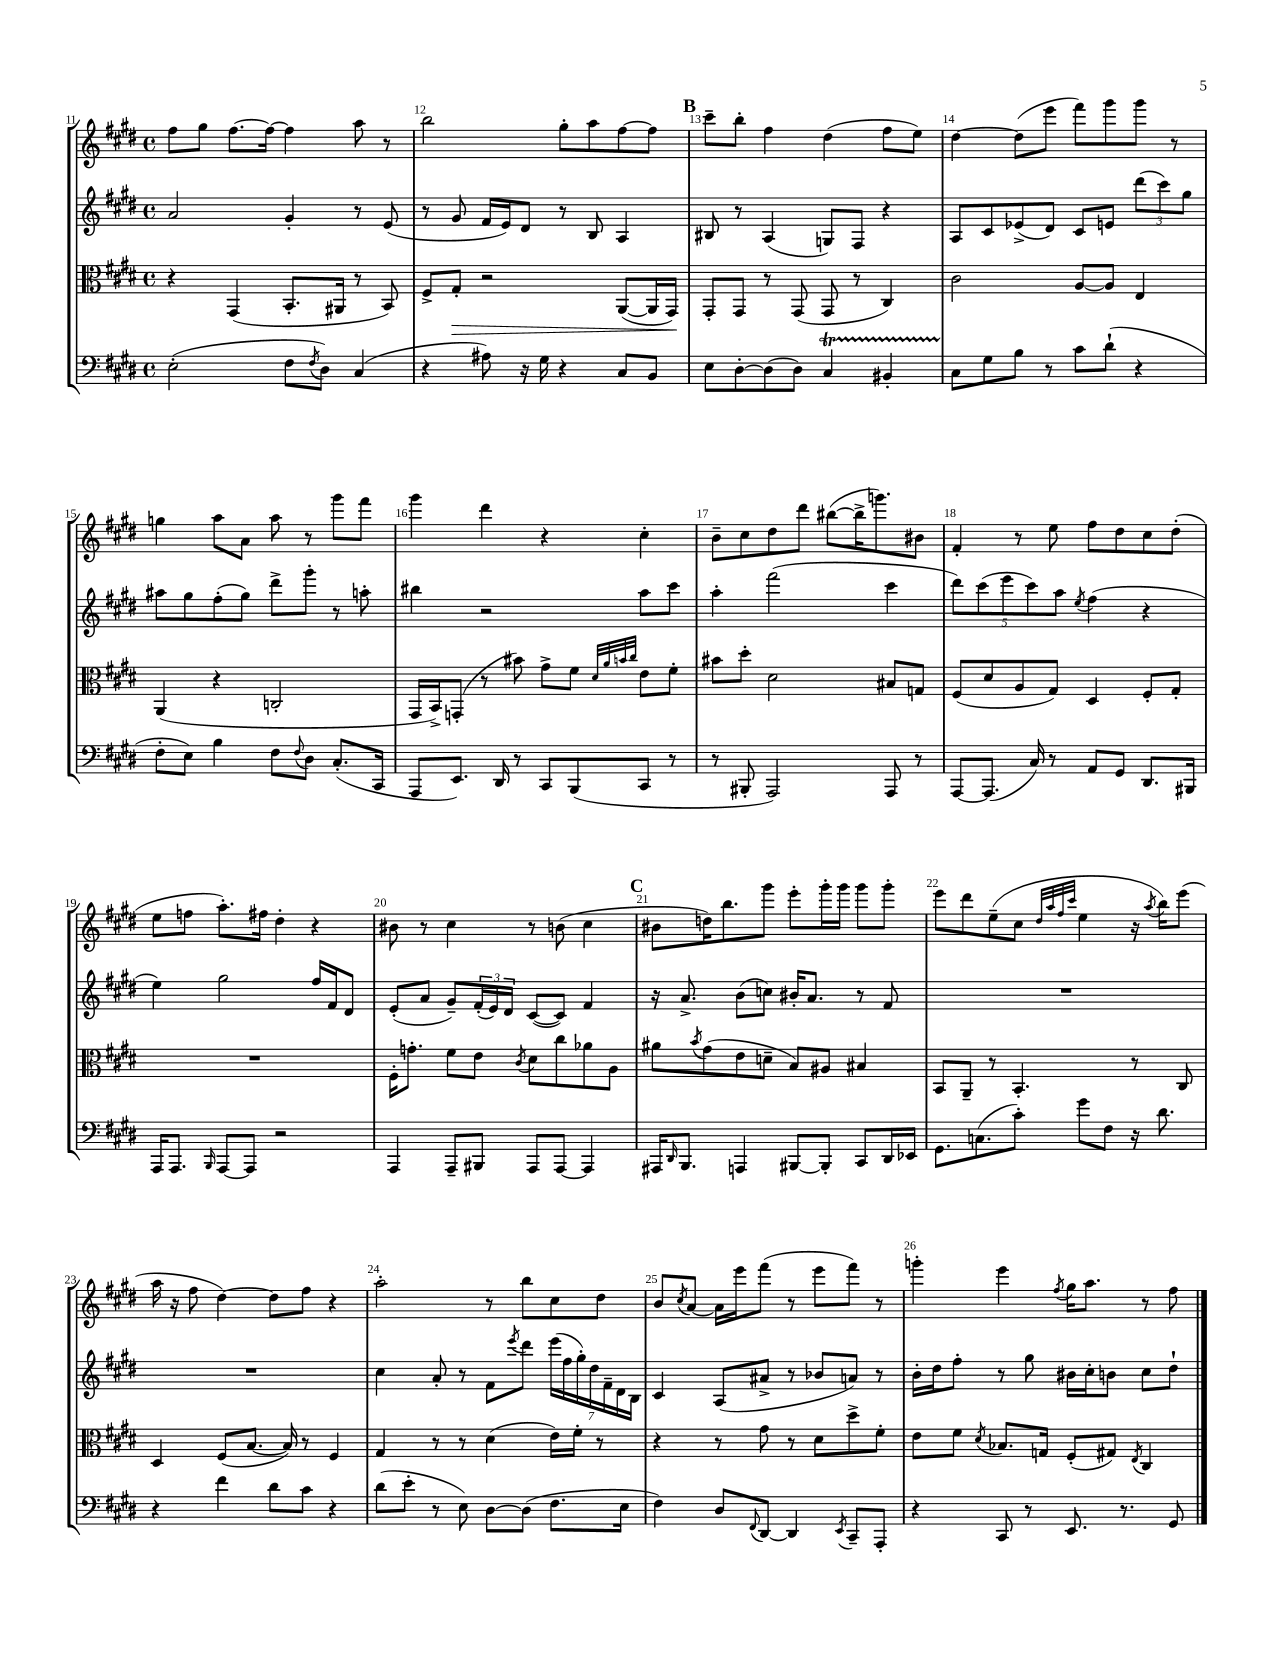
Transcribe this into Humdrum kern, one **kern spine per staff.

**kern	**kern	**dynam	**kern	**kern
*part4	*part3	*part3	*part2	*part1
*staff4	*staff3	*staff3	*staff2	*staff1
*clefF4	*clefC3	*	*clefG2	*clefG2
*k[f#c#g#d#]	*k[f#c#g#d#]	*	*k[f#c#g#d#]	*k[f#c#g#d#]
*M4/4	*M4/4	*	*M4/4	*M4/4
*met(c)	*met(c)	*	*met(c)	*met(c)
=11	=11	=11	=11	=11
(2E'\	4r	.	2a/	8ff#\L
.	.	.	.	8gg#\J
.	(4GG#/	.	.	[8.ff#\L
.	.	.	.	16ff#\Jk_
8F#\L	8.BB'/L	.	4g#'/	4ff#\]
8qF#/	.	.	.	.
8D#\J)	.	.	.	.
.	16AA#X/Jk	.	.	.
(4C#/	8r	.	8r	8aa\
.	8BB/)	.	(8e/	8r
=12	=12	=12	=12	=12
4r	8F#^/L	.	8r	2bb\
!	!	!LO:HP:b	!	!
.	8G#'/J	>	8g#/	.
8A#X\)	2r	.	16f#/LL	.
.	.	.	16e/J)	.
16r	.	.	8d#/J	.
16G#\	.	.	.	.
4r	.	.	8r	8gg#'\L
.	.	.	8B/	8aa\
8C#/L	([8AA/L	.	4A/	[8ff#\
8BB/J	16AA/L]	.	.	8ff#\J]
.	16GG#/JJ)	.	.	.
.	.	]	.	.
!!LO:REH:place=s1:t=B
=13	=13	=13	=13	=13
8E\L	8GG#'/L	.	8B#X/	8ccc#~\L
[8D#'\	8GG#/J	.	8r	8bb'\J
(8D#\]	8r	.	(4A/	4ff#\
8D#\J)	(8GG#/	.	.	.
4C#T/	8GG#/	.	8Gn/L)	(4dd#\
.	8r	.	8F#/J	.
4BB#XTTT'/	4C#/)	.	4r	8ff#\L
.	.	.	.	8ee\J)
=14	=14	=14	=14	=14
8C#\L	2c#\	.	8A/L	[4dd#\
8G#\	.	.	8c#/	.
8B\J	.	.	(8e-X^/	(8dd#\L]
8r	.	.	8d#/J)	8eee\J
8c#\L	[8A/L	.	8c#/L	8fff#\L)
(8d#`\J	8A/J]	.	8en/J	8ggg#\
4r	4E/	.	(12ddd#\L	8ggg#\J
.	.	.	12ccc#\)	.
.	.	.	.	8r
.	.	.	12gg#\J	.
!!LO:LB:g=z
=15	=15	=15	=15	=15
8F#'\L	(4AA/	.	8aa#X\L	4ggn\
8E\J)	.	.	8gg#\	.
4B\	4r	.	(8ff#'\	8aa\L
.	.	.	8gg#\J)	8a\J
8F#\L	2Cn'/	.	8ddd#^\L	8aa\
8qqF#/	.	.	.	.
8D#\J	.	.	8ggg#'\J	8r
(8.C#'/L	.	.	8r	8ggg#\L
.	.	.	8aan'\	8fff#\J
16CC#/Jk	.	.	.	.
=16	=16	=16	=16	=16
8AAA/L	16GG#/LL	.	4bb#X\	4ggg#\
.	16BB^/J)	.	.	.
8.EE/J)	(8GGn'/J	.	.	.
.	8r	.	2r	4ddd#\
16DD#/	.	.	.	.
8r	8b#X\)	.	.	.
8CC#/L	8g#^\L	.	.	4r
(8BBB/	8f#\J	.	.	.
.	32qqd#/LLL	.	.	.
.	32qqa/	.	.	.
.	32qqbn/	.	.	.
.	32qqcc#/JJJ	.	.	.
8CC#/J	8e\L	.	8aa\L	4cc#'\
8r	8f#'\J	.	8ccc#\J	.
=17	=17	=17	=17	=17
8r	8b#X\L	.	4aa'\	8b~\L
8BBB#X'/	8dd#'\J	.	.	8cc#\
2AAA/)	2d#\	.	(2fff#\	8dd#\
.	.	.	.	8ddd#\J
.	.	.	.	([8bb#X\L
.	.	.	.	16bb#^\K]
.	.	.	.	8.gggn\)
8AAA/	8B#X/L	.	4ccc#\	.
8r	8Gn/J	.	.	8b#X\J
=18	=18	=18	=18	=18
[8AAA/L	(8F#/L	.	10ddd#\L)	4f#'/
.	.	.	(10ccc#\	.
(8.AAA/J]	8d#/	.	.	.
.	.	.	10eee\	.
.	8A/	.	.	8r
.	.	.	10ccc#\)	.
16C#/)	.	.	.	.
8r	8G#/J)	.	.	8ee\
.	.	.	10aa\J	.
.	.	.	8qee/	.
8AA/L	4D#/	.	(4ff#\	8ff#\L
8GG#/J	.	.	.	8dd#\
8.DD#/L	8F#'/L	.	4r	8cc#\
.	8G#'/J	.	.	(8dd#'\J
16BBB#X/Jk	.	.	.	.
!!LO:LB:g=z
=19	=19	=19	=19	=19
16AAA/KL	1r	.	4ee\)	8ee\L
8.AAA/J	.	.	.	.
.	.	.	.	8ffn\J
16qqBBB/	.	.	.	.
[8AAA/L	.	.	2gg#\	8.aa'\L)
8AAA/J]	.	.	.	.
.	.	.	.	16ff#X\Jk
2r	.	.	.	4dd#'\
.	.	.	16ff#/LL	4r
.	.	.	16f#/J	.
.	.	.	8d#/J	.
=20	=20	=20	=20	=20
4AAA/	16F#'\KL	.	(8e'/L	8b#X\
.	8.gn'\J	.	.	.
.	.	.	8a/J	8r
8AAA~/L	8f#\L	.	8g#~/L)	4cc#\
8BBB#X/J	8e\J	.	(24f#'/L	.
.	.	.	24e/)	.
.	.	.	24d#/JJ	.
.	8qc#/	.	.	.
8AAA/L	8d#\L	.	([8c#/L	8r
[8AAA/J	8cc#\	.	8c#/J])	(8bn\
4AAA/]	8a-X\	.	4f#/	4cc#\
.	8A\J	.	.	.
!!LO:REH:place=s1:t=C
=21	=21	=21	=21	=21
16AAA#X/KL	8a#X\L	.	16r	8b#X\L
16qqDD#/	.	.	.	.
8.BBB/J	.	.	8.a^/	.
.	8qb/	.	.	.
.	(8g#\	.	.	16ddn\K)
.	.	.	.	8.bb\
4AAAn/	8e\	.	(8b\L	.
.	8dn~\J	.	8ccn\J)	8ggg#\J
[8BBB#X/L	8B/L)	.	16b#X'/KL	8eee'\L
.	.	.	8.a/J	.
8BBB#'/J]	8A#X/J	.	.	16ggg#'\L
.	.	.	.	16ggg#\JJ
8CC#/L	4B#X/	.	8r	8ggg#\L
16DD#/L	.	.	8f#/	8ggg#'\J
16EE-X/JJ	.	.	.	.
=22	=22	=22	=22	=22
8.GG#\L	8BB/L	.	1r	8eee\L
.	8AA~/J	.	.	8ddd#\
(8.Cn\	.	.	.	.
.	8r	.	.	(8ee~\
8c#'\J)	4.BB'/	.	.	8cc#\J
.	.	.	.	32qqdd#/LLL
.	.	.	.	32qqaa/
.	.	.	.	32qqff#/
.	.	.	.	32qqccc#/JJJ
8g#\L	.	.	.	4ee\
8F#\J	.	.	.	.
16r	8r	.	.	16r
.	.	.	.	8qaa/
8.d#\	.	.	.	16bb\KL)
.	8C#/	.	.	(8eee\J
!!LO:LB:g=z
=23	=23	=23	=23	=23
4r	4D#/	.	1r	16aa\
.	.	.	.	16r
.	.	.	.	8ff#\
4f#\	(8F#/L	.	.	[4dd#\)
.	[8.B/J	.	.	.
8d#\L	.	.	.	8dd#\L]
.	16B/])	.	.	.
8c#\J	8r	.	.	8ff#\J
4r	4F#/	.	.	4r
=24	=24	=24	=24	=24
(8d#\L	4G#/	.	4cc#\	2aa'\
8e'\J	.	.	.	.
8r	8r	.	8a'/	.
8E\)	8r	.	8r	.
[8D#\L	(4d#\	.	8f#\L	8r
.	.	.	8qeee/	.
(8D#\J]	.	.	8ddd#\J	8bb\L
8.F#\L	16e\LL)	.	(28eee\LL	8cc#\
.	.	.	28ff#\	.
.	16f#'\JJ	.	.	.
.	.	.	28gg#'\)	.
.	.	.	28dd#\	.
.	8r	.	.	8dd#\J
.	.	.	28f#~\	.
.	.	.	28d#\	.
16E\Jk	.	.	.	.
.	.	.	28B\JJ	.
=25	=25	=25	=25	=25
4F#\)	4r	.	4c#/	8b/L
.	.	.	.	8qcc#/
.	.	.	.	[8a/J
8D#/L	8r	.	(8A/L	16a\LL]
.	.	.	.	16eee\J
8qqFF#/	.	.	.	.
[8DD#/J	8g#\	.	8a#X^/J	(8fff#\J
4DD#/]	8r	.	8r	8r
.	8d#\L	.	8b-X/L	8eee\L
8qEE/	.	.	.	.
8CC#~/L	8dd#^\	.	8an/J)	8fff#\J)
8AAA'/J	8f#'\J	.	8r	8r
=26	=26	=26	=26	=26
4r	8e\L	.	16b'\LL	4gggn'\
.	.	.	16dd#\J	.
.	8f#\J	.	8ff#'\J	.
.	8qd#/	.	.	.
8CC#/	8.B-X/L	.	8r	4eee\
8r	.	.	8gg#\	.
.	16Gn/Jk	.	.	.
.	.	.	.	8qff#/
8.EE/	(8F#'/L	.	16b#X\LL	16gg#\KL
.	.	.	16cc#'\J	8.aa\J
.	8G#X/J)	.	8bn\J	.
8.r	.	.	.	.
.	8qE/	.	.	.
.	4C#/	.	8cc#\L	8r
8GG#/	.	.	8dd#`\J	8ff#\
==	==	==	==	==
*-	*-	*-	*-	*-
